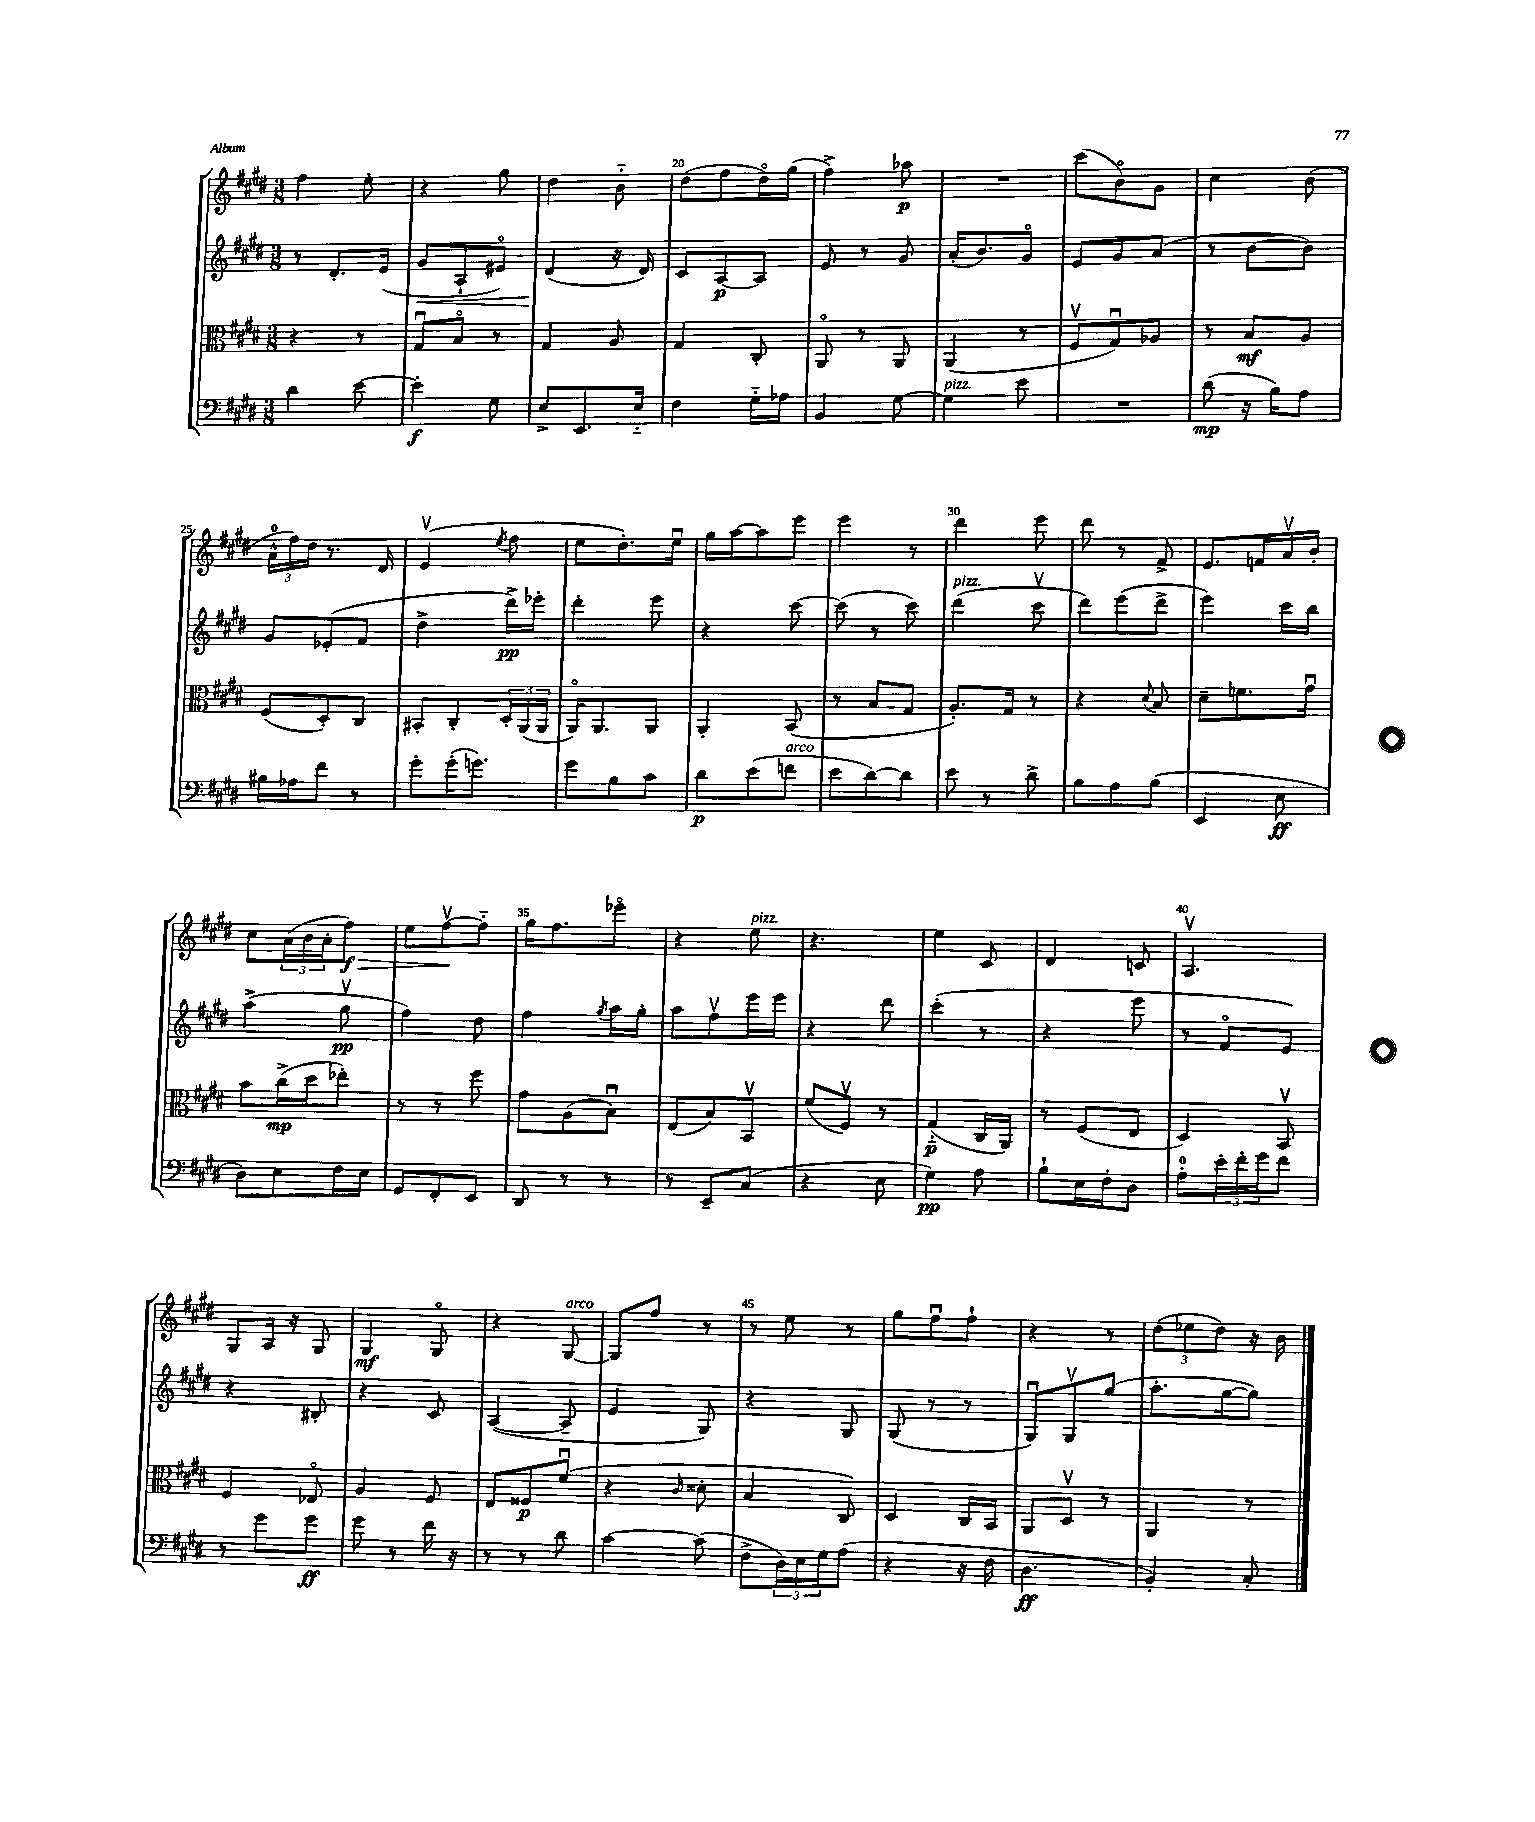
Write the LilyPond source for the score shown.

<<
\new StaffGroup <<
\new Staff = "s0" {
    \clef treble \key e \major \numericTimeSignature \time 3/8
    fis''4 e''8-. |
    r4 gis''8 |
    dis''4 b'8-_ |
    dis''8( fis''8 dis''16\flageolet) gis''16( |
    fis''4->) aes''8\p |
    R4. |
    cis'''8( b'8\flageolet) gis'8 |
    cis''4 b'8( |
    \tuplet 3/2 { a'16-0-^ fis''16) dis''16 } r8. dis'16 |
    e'4\upbow( \acciaccatura { e''8 } fis''8 |
    e''8 dis''8.-.) e''16\downbow |
    gis''16 a''16~ a''8 e'''8 |
    e'''4 r8 |
    dis'''4 e'''8 |
    dis'''8 r8 fis'8-> |
    e'8. f'16 a'16\upbow b'16-. |
    cis''8 \tuplet 3/2 { a'16( b'16 a'16-. } fis''8\f\>) |
    e''8 fis''8~\upbow\! fis''8-_ |
    gis''16 fis''8. ees'''8\flageolet |
    r4 e''8^\markup { \italic "pizz." } |
    r4. |
    e''4 cis'8 |
    dis'4 c'8 |
    a4.\upbow |
    gis8 a16 r16 gis8 |
    gis4\mf gis8\flageolet |
    r4 gis8~^\markup { \italic "arco" } |
    gis8 fis''8 r8 |
    r8 e''8 r8 |
    gis''8 fis''8\downbow fis''8-! |
    r4 r8 |
    \tuplet 3/2 { dis''8( ees''8 dis''8) } r16 b'16 \bar "|." |
}
\new Staff = "s1" {
    \clef treble \key e \major \numericTimeSignature \time 3/8
    r8 dis'8.-. e'16( |
    gis'8\< a8-! eis'8\flageolet) |
    dis'4\!( r16 dis'16) |
    cis'8 a8~\p a8 |
    e'8 r8 gis'8 |
    a'16-.( b'8.) gis'8\flageolet |
    e'8 gis'8 a'8( |
    r8 b'8~ b'8) |
    gis'8 ees'8-.( fis'8 |
    dis''4-> dis'''16->\pp) ees'''16-. |
    dis'''4-. e'''8 |
    r4 cis'''8~ |
    cis'''8( r8 cis'''8) |
    dis'''4^\markup { \italic "pizz." }( cis'''8\upbow |
    dis'''8) e'''8( dis'''8-> |
    e'''4) cis'''16 b''16 |
    a''4->( gis''8\upbow\pp |
    fis''4) dis''8 |
    fis''4 \acciaccatura { gis''8 } a''16 gis''16-. |
    a''8 fis''8\upbow e'''16 e'''16 |
    r4 dis'''8 |
    cis'''4-.( r8 |
    r4 e'''8 |
    r8 fis'8\flageolet e'8) |
    r4 bis8-. |
    r4 cis'8 |
    a4~( a8-- |
    e'4 gis8) |
    r4 gis8 |
    gis8( r8 r8 |
    gis8\downbow) gis8\upbow gis''8( |
    a''8.-. gis''16~ gis''8) \bar "|." |
}
\new Staff = "s2" {
    \clef alto \key e \major \numericTimeSignature \time 3/8
    r4 r8 |
    gis8\downbow b8\flageolet r8 |
    gis4 a8 |
    gis4 cis8-. |
    a,8\flageolet r8 a,8 |
    a,4( r8 |
    fis8\upbow gis8\downbow) aes8 |
    r8 b8\mf a8 |
    fis8( dis8-.) cis8 |
    bis,8-. cis8-. \tuplet 3/2 { dis16-. a,16( a,16 } |
    a,16\flageolet) a,8. a,8 |
    a,4-. b,8( |
    r8 b8 gis8 |
    a8.-.) gis16 r8 |
    r4 \appoggiatura { dis'8 } b8 |
    dis'8-- f'8. gis'16\downbow |
    b'8 cis''16->\mp( dis''16 ees''8-.) |
    r8 r8 fis''8 |
    gis'8 a8( b8\downbow) |
    e8( b8) b,8\upbow |
    fis'8( fis8\upbow) r8 |
    gis4-_\p( cis16 a,16) |
    r8 fis8( e8 |
    dis4) b,8\upbow |
    fis4 ees8\flageolet |
    a4 fis8 |
    e8 fisis8\p fis'8\downbow( |
    r4 \grace { cis'16 } disis'8-. |
    b4 cis8) |
    dis4 cis16 b,16 |
    a,8 dis8\upbow r8 |
    a,4 r8 \bar "|." |
}
\new Staff = "s3" {
    \clef bass \key e \major \numericTimeSignature \time 3/8
    dis'4 e'8~ |
    e'4-.\f gis8 |
    e8-> e,8. e16-_ |
    fis4 gis16-_ aes16 |
    b,4 gis8~ |
    gis4^\markup { \italic "pizz." } e'8 |
    R4. |
    dis'8\mp( r16 b16) a8 |
    bis16 aes16 fis'8 r8 |
    gis'8-. gis'16-.( g'8.) |
    gis'8 b8 cis'8 |
    dis'8\p e'8( f'8^\markup { \italic "arco" } |
    e'8 dis'8~) dis'8 |
    e'8 r8 dis'8-> |
    b8 a8 b8( |
    e,4 e8\ff |
    dis8) e8 fis16 e16 |
    gis,8 fis,8-. e,8 |
    dis,8 r8 r8 |
    r8 e,8-- cis8( |
    r4 e8 |
    gis4\pp) a8 |
    b8-! e16 fis16-. dis8 |
    a8-0-. \tuplet 3/2 { e'16-. fis'16-. gis'16 } fis'8 |
    r8 gis'8 gis'8\ff |
    gis'8 r8 fis'16 r16 |
    r8 r8 dis'8 |
    cis'4~ cis'8( |
    fis8-> \tuplet 3/2 { dis16) e16 gis16 } a8( |
    r4 r16 fis16 |
    dis4.\ff |
    b,4-.) cis8-. \bar "|." |
}
>>
>>
\layout { \context { \Score currentBarNumber = #17 \override BarNumber.break-visibility = ##(#f #t #t) barNumberVisibility = #(every-nth-bar-number-visible 5) } }
